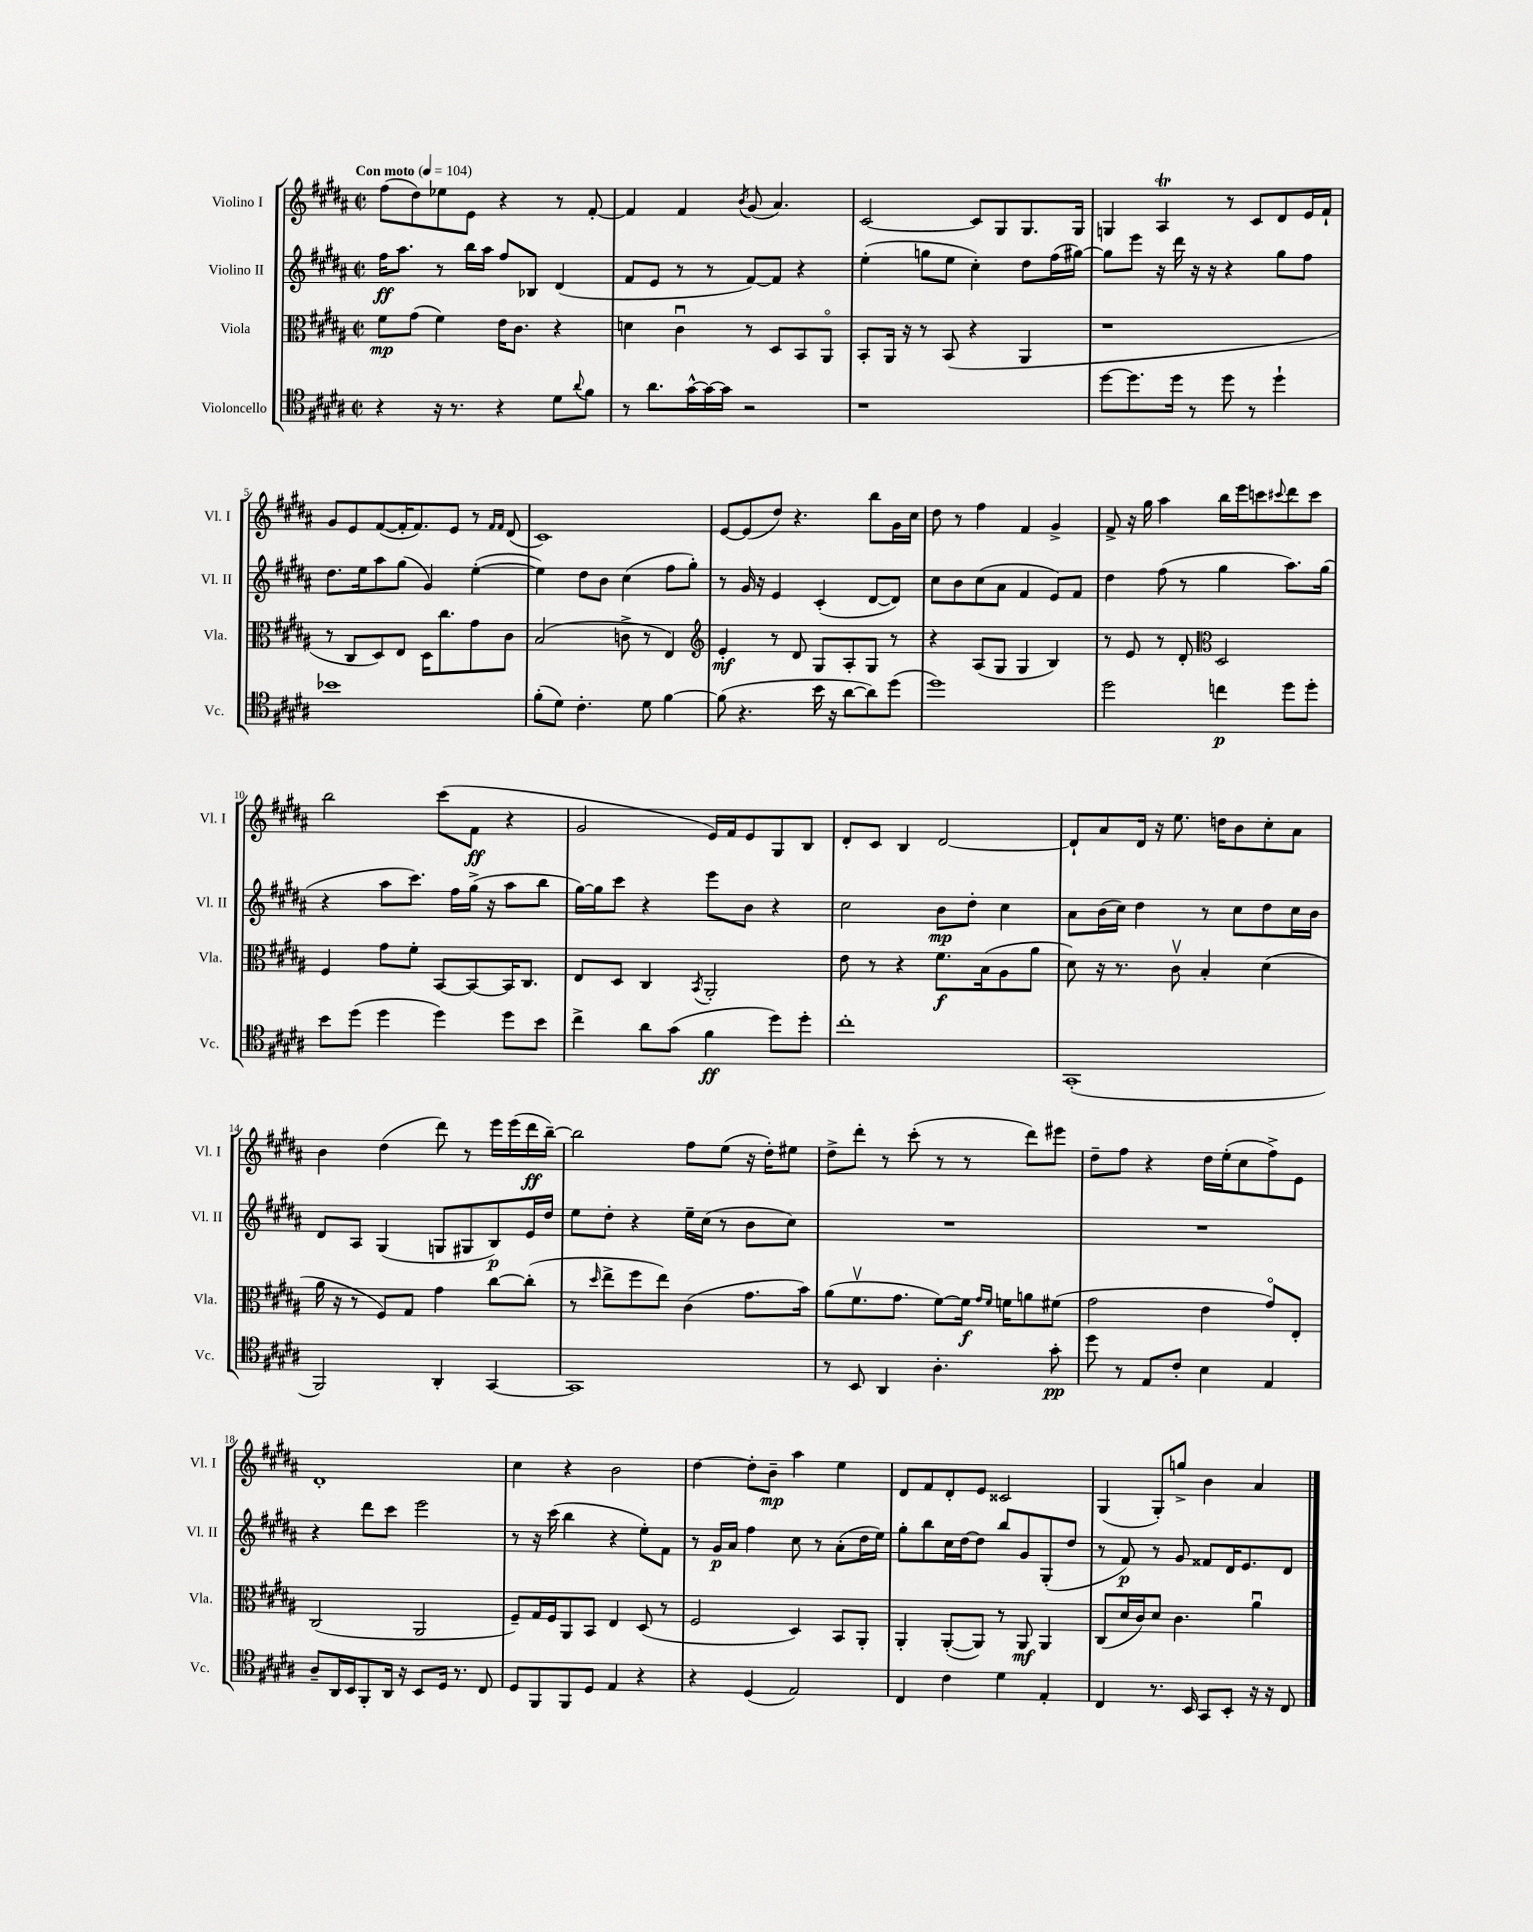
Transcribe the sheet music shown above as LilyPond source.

<<
\new StaffGroup <<
\new Staff = "s0" \with { instrumentName = "Violino I" shortInstrumentName = "Vl. I" } {
    \clef treble \key b \major \defaultTimeSignature \time 2/2 \tempo "Con moto" 4 = 104
    fis''8( dis''8) ees''8 e'8 r4 r8 fis'8~-. |
    fis'4 fis'4 \acciaccatura { b'8 } gis'8( ais'4.) |
    cis'2~ cis'8 gis8 gis8. gis16 |
    g4 ais4\trill r8 cis'8 dis'8 e'16 fis'16-! |
    gis'8 e'8 fis'8~( fis'16-. fis'8.) e'8 r8 \grace { fis'16 fis'16 } dis'8( |
    cis'1) |
    e'8~ e'8( dis''8) r4. b''8 gis'16 cis''16 |
    dis''8 r8 fis''4 fis'4 gis'4-> |
    fis'8-> r16 gis''16 ais''4 b''16 e'''16 c'''8 \appoggiatura { cis'''8 } dis'''8 cis'''8 |
    b''2 cis'''8( fis'8\ff r4 |
    gis'2 e'16) fis'16 e'8 gis8 b8 |
    dis'8-. cis'8 b4 dis'2~ |
    dis'8-! ais'8 dis'16 r16 e''8. d''16 b'8 cis''8-. ais'8 |
    b'4 dis''4( dis'''8) r8 e'''16 e'''16( dis'''16\ff b''16~--) |
    b''2 fis''8 e''8( r16 dis''16-.) eis''8 |
    dis''8-> dis'''8-. r8 cis'''8-.( r8 r8 dis'''8) eis'''8 |
    dis''8-- fis''8 r4 dis''16 e''16-.( cis''8 fis''8->) e'8 |
    dis'1-. |
    cis''4 r4 b'2 |
    dis''4~ dis''8-. b'8--\mp ais''4 e''4 |
    dis'8 fis'8 dis'8-. e'8 cisis'2 |
    gis4( gis8-.) g''8-> b'4 ais'4 \bar "|." |
}
\new Staff = "s1" \with { instrumentName = "Violino II" shortInstrumentName = "Vl. II" } {
    \clef treble \key b \major \defaultTimeSignature \time 2/2
    fis''16\ff ais''8. r8 b''16 ais''16 fis''8 bes8 dis'4( |
    fis'8 e'8 r8 r8 fis'8~) fis'8 r4 |
    e''4-.( g''8 e''8 cis''4-.) dis''8 fis''16( gis''16~) |
    gis''8 e'''8 r16 dis'''16 r16 r16 r4 gis''8 fis''8 |
    dis''8. e''16 ais''8 gis''8( gis'4) e''4~-.( |
    e''4) dis''8 b'8 cis''4( fis''8 gis''8-.) |
    r8 gis'16 r16 e'4 cis'4-.( dis'8~ dis'8) |
    cis''8 b'8 cis''8( ais'8 fis'4 e'8) fis'8 |
    dis''4 fis''8( r8 gis''4 ais''8.) gis''16( |
    r4 ais''8 cis'''8.) fis''16 gis''16->( r16 ais''8 b''8 |
    gis''16~) gis''16 cis'''8 r4 e'''8 b'8 r4 |
    cis''2 b'8\mp dis''8-. cis''4 |
    ais'8 b'16( cis''16) dis''4 r8 cis''8 dis''8 cis''16 b'16 |
    dis'8 ais8 gis4( g8 gis8 b8\p) e'16 dis''16 |
    e''8 dis''8-. r4 e''16-- cis''16( r8 b'8 cis''8) |
    R1 |
    R1 |
    r4 dis'''8 cis'''8 e'''2 |
    r8 r16 cis'''16( b''4 r4 e''8-.) fis'8 |
    r8 gis'16\p ais'16 fis''4 cis''8 r8 ais'8-.( dis''16 e''16) |
    gis''8-. b''8 cis''16 dis''16~ dis''8 b''8 gis'8 gis8-.( dis''8 |
    r8 fis'8\p) r8 gis'8 fisis'8 dis'16 e'8. dis'8 \bar "|." |
}
\new Staff = "s2" \with { instrumentName = "Viola" shortInstrumentName = "Vla." } {
    \clef alto \key b \major \defaultTimeSignature \time 2/2
    fis'8\mp gis'8( fis'4) e'16 cis'8. r4 |
    d'4 cis'4\downbow r8 dis8 b,8 ais,8\flageolet |
    b,8-. ais,16 r16 r8 b,8( r4 ais,4 |
    r1 |
    r8 cis8 dis8) e8 dis16 cis''8. gis'8 cis'8 |
    b2( c'8-> r8 e4) |
    \clef treble e'4-.\mf r8 dis'8 gis8 ais8-. gis8 r8 |
    r4 ais8( gis8 gis4 b4) |
    r8 e'8 r8 dis'8-. \clef alto dis2 |
    fis4 gis'8 fis'8-. b,8~ b,8~ b,16 cis8. |
    e8 dis8 cis4 \acciaccatura { b,8 } ais,2-. |
    e'8 r8 r4 fis'8.\f b16( ais8 ais'8 |
    dis'8) r16 r8. cis'8\upbow b4-. dis'4( |
    ais'16 r16 r8 fis8) gis8 gis'4 cis''8~ cis''8-.( |
    r8 \grace { dis''16 } e''8-> fis''8 e''8) cis'4( gis'8. b'16) |
    ais'8( fis'8.\upbow gis'8. fis'8~) fis'16\f \grace { gis'16 fis'16 } f'16 a'8 fis'8( |
    gis'2 e'4 gis'8\flageolet) e8-. |
    cis2( ais,2 |
    fis8--) gis16 fis16 ais,8 b,8 e4 dis8( r8 |
    fis2 dis4) b,8 ais,8-. |
    ais,4-. ais,8~-.( ais,8) r8 ais,8\mf ais,4 |
    cis8( dis'16 cis'16) dis'8 cis'4. ais'4\downbow \bar "|." |
}
\new Staff = "s3" \with { instrumentName = "Violoncello" shortInstrumentName = "Vc." } {
    \clef tenor \key b \major \defaultTimeSignature \time 2/2
    r4 r16 r8. r4 dis'8 \appoggiatura { ais'8 } fis'8 |
    r8 ais'8. gis'16~-^ gis'16~ gis'16 r2 |
    r1 |
    dis''8~ dis''8. dis''16 r8 dis''8 r8 dis''4-! |
    bes'1 |
    fis'8-.( dis'8) cis'4.-. dis'8 fis'4~ |
    fis'8( r4. b'16 r16 ais'8~ ais'8) dis''8( |
    dis''1) |
    dis''2 c''4\p dis''8 dis''8-. |
    b'8 dis''8( dis''4 dis''4) dis''8 b'8 |
    cis''4-> ais'8 gis'8( fis'4\ff dis''8) dis''8-. |
    cis''1-. |
    gis,1-.( |
    fis,2) ais,4-. gis,4~ |
    gis,1 |
    r8 b,8 ais,4 ais4.-. gis'8-.\pp |
    dis''8 r8 e8 cis'8-. b4 e4 |
    ais8-- ais,16 b,16 fis,8-. ais,16 r16 b,8 dis16 r8. cis8 |
    dis8 fis,8 fis,8 dis8 e4 r4 |
    r4 dis4( e2) |
    cis4 cis'4 dis'4 e4-. |
    cis4 r8. b,16 gis,8 b,8-. r16 r16 cis8 \bar "|." |
}
>>
>>
